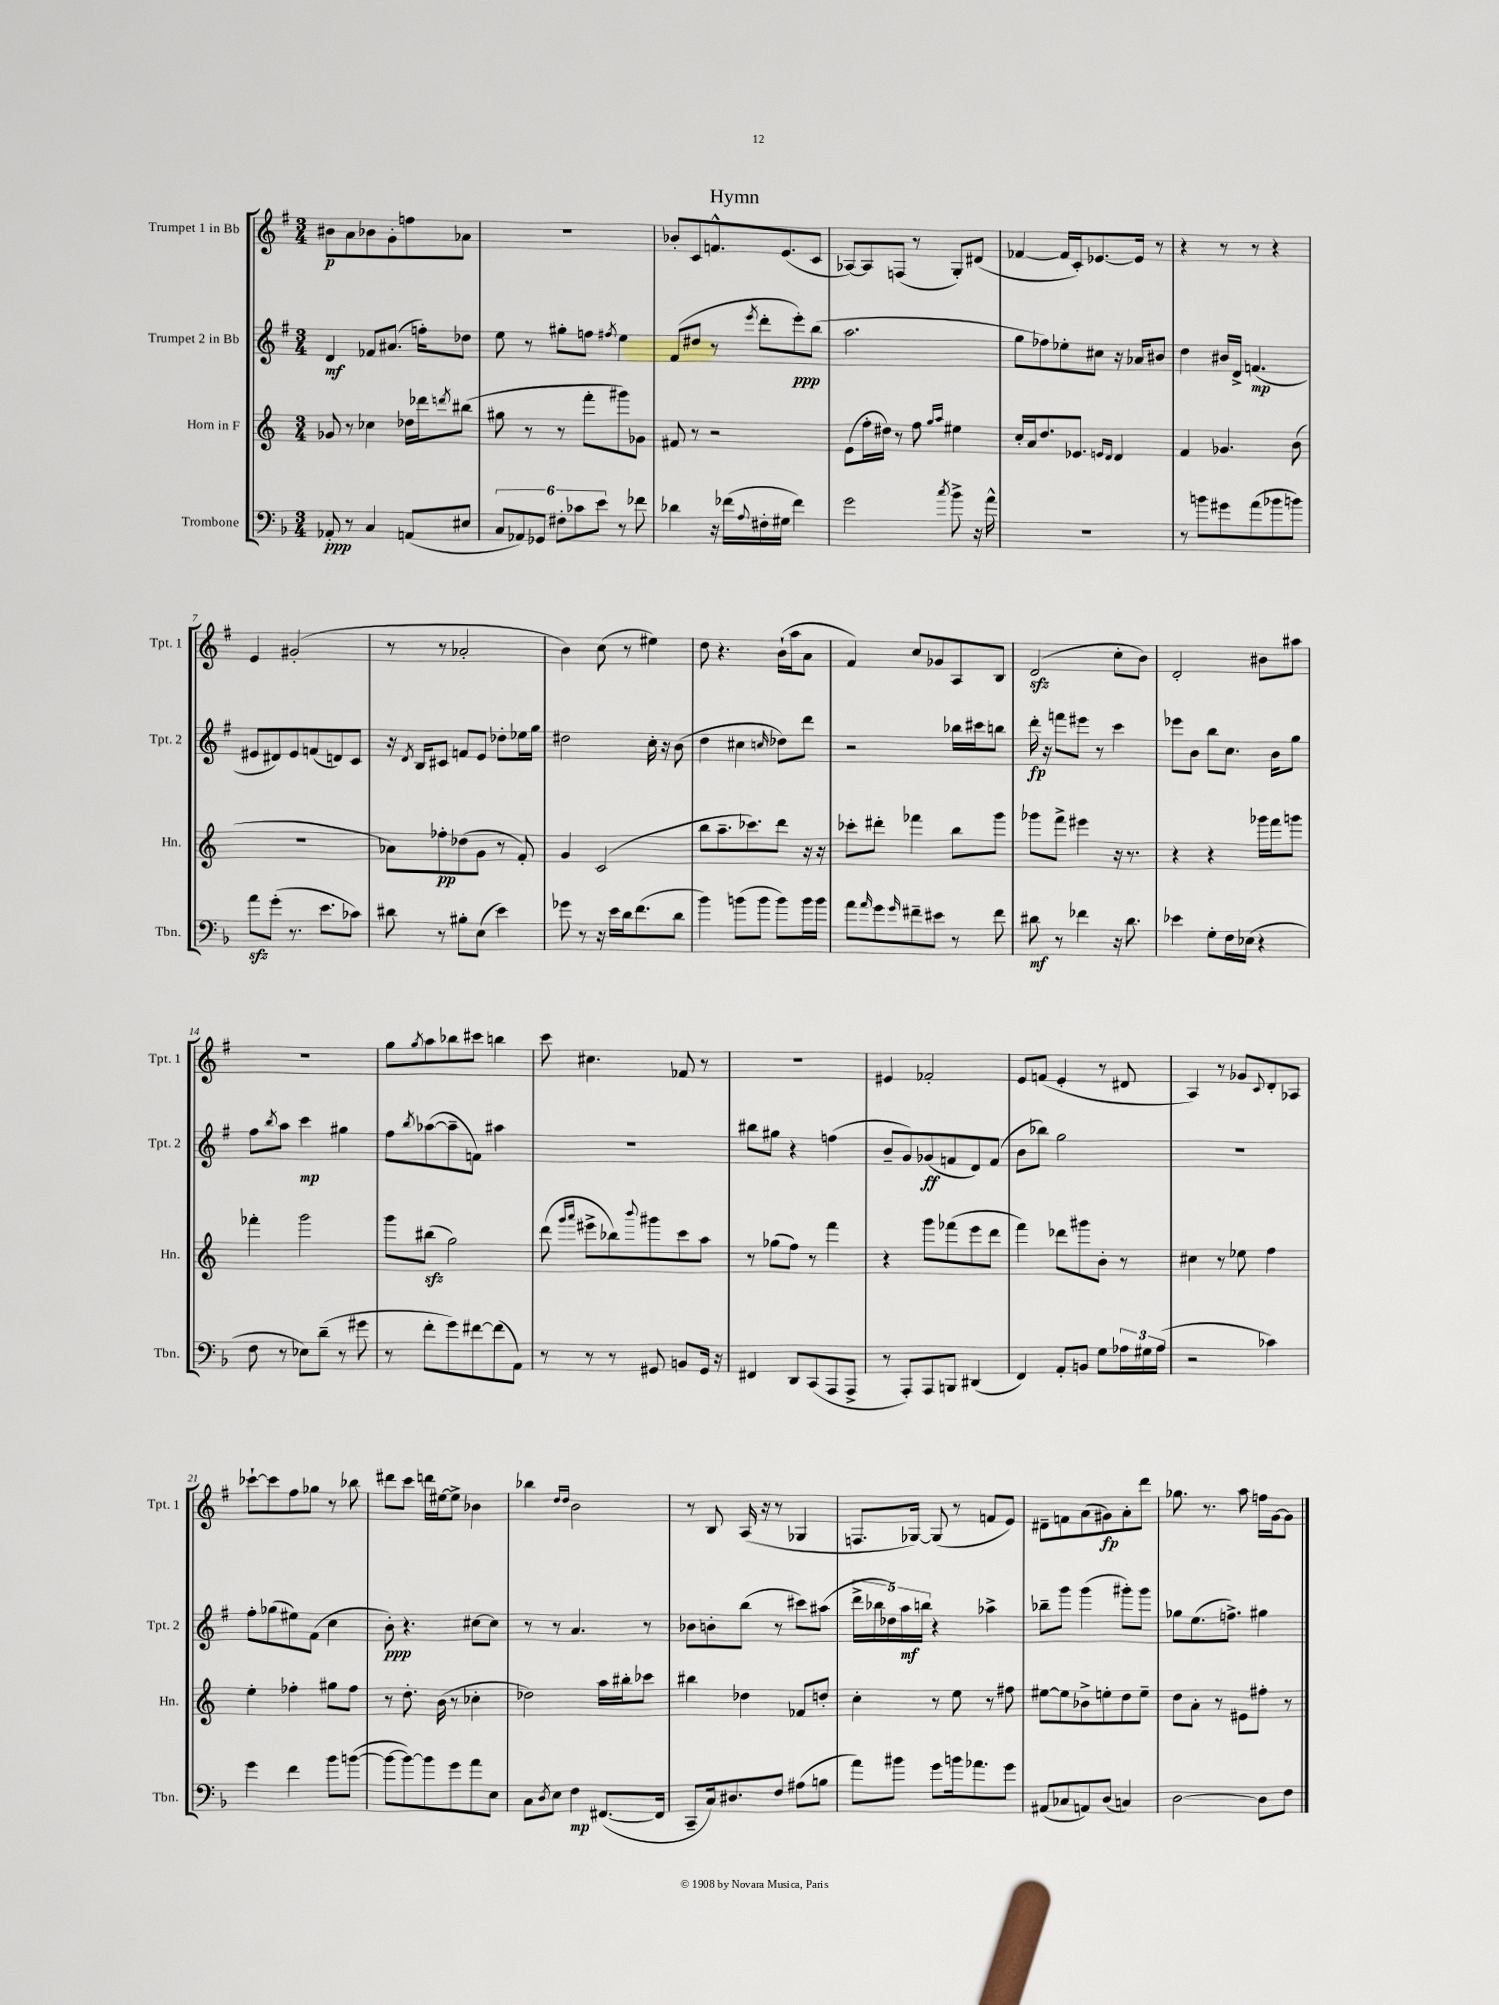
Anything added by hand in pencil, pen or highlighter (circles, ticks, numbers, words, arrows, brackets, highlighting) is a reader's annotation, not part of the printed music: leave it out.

**kern	**kern	**kern	**kern
*staff4	*staff3	*staff2	*staff1
*clefF4	*clefG2	*clefG2	*clefG2
*k[b-]	*k[]	*k[f#]	*k[f#]
*M3/4	*M3/4	*M3/4	*M3/4
8AA-'/	8g-/	4d/	8b#\L
8r	8r	.	8a\
4C/	4cc-\	8f-/L	8b-\
.	.	(8.a#/J	8g'\
(8AA/L	16dd-\LL	.	8ff\
.	16ddd-\J	16ff'\LK)	.
.	8qddd/	.	.
8E#/J	(8bb#\J	8dd-\J	8a-\J
=	=	=	=
12C/L	8gg#\	8ee\	2.r
12AA-/)	.	.	.
.	8r	8r	.
12GG-/J	.	.	.
12F#'\L	8r	8gg#'\L	.
12c-\	.	.	.
.	8fff'\L	8ff\J	.
12e\J	.	.	.
.	.	8qff#/	.
8r	8ggg#\)	4ee\	.
8f-\	8g-\J	.	.
=	=	=	=
4d-\	8f#/	(8f#/L	8b-'/L
.	8r	8dd#/J	8c/
16r	2r	8r	8.f^^/
(16f-\LL	.	.	.
8qqA/	.	8qeee/	.
16F#'\	.	8ddd'\L	.
16G#\JJ	.	.	(8.e/
4f-\)	.	8eee'\)	.
.	.	(8bb\J	8c/J
=	=	=	=
2g\	(8e\L	2.aa\	[8A-/L)
.	16ff'\L	.	8A-/]
.	16dd#\JJ)	.	.
.	8r	.	(8F/J
.	8ff\	.	8r
.	16qqgg/LL	.	.
8qcc/	16qqaa/JJ	.	.
8b-^\	4ee#\	.	8G'/L)
16r	.	.	(8d#/J
16a^^\	.	.	.
=	=	=	=
2.r	16cc'/LL	8gg\L	[4f-/
.	16a/J	.	.
.	8.dd/	8ff-\)	.
.	.	8ee-'\	16f-/]LL
.	8.e-/J	.	16c'/J)
.	.	8cc#\J	[8.e-/
.	16qqe/LL	.	.
.	16qqd/JJ	.	.
.	4d/	16r	.
.	.	16a-/LK	16e-/]Jk
.	.	8b#/J	8r
=	=	=	=
8r	4f/	4dd\	4r
8b\L	.	.	.
8g#\	4.g-/	16b#/LL	8r
.	.	16d^/JJ	.
(8a\	.	(4.f/	8r
8b-\	.	.	4r
8b\J)	(8b\	.	.
=	=	=	=
8a\L	2.r	8e#/L	4e/
(8g'\J	.	8d#/)	.
8.r	.	8e#/	(2g#'/
.	.	(8f/	.
8.e\L	.	.	.
.	.	8d/)	.
8c-\J)	.	8c/J	.
=	=	=	=
8d#\	8a-\L)	16r	8r
.	.	8qd/	.
.	.	16B/LK	.
8r	8ff-'\	8c#/J	8r
8B#'\L	(8dd-\	8f/L	2a-'/
(8E\J	8g\J	8e/J	.
4e\)	8r	8dd-'\L	.
.	8f'/)	16ee-\L	.
.	.	16gg\JJ	.
=	=	=	=
8g-\	4g/	2dd#\	4b\)
8r	.	.	.
16r	(2c/	.	(8cc\
16e\LL	.	.	.
16d\J	.	.	8r
(8.f\	.	.	.
.	.	16cc'\	4ee#\)
.	.	16r	.
8d\J	.	(8b\	.
=	=	=	=
4b-\)	8bb\L	4dd\	8dd\
.	8.aa~\	.	4.r
(8b\L	.	4cc#\	.
.	8.ccc-\)	.	.
8b\J	.	.	.
.	.	16qqcc/	.
8b\L)	8ddd\J	8dd-\L)	(16b`\LL
.	.	.	16aa\J
16b\L	16r	8ddd\J	8a\J
16b\JJ	16r	.	.
=	=	=	=
8a\L	8ccc-'\L	2r	4f#/)
16qqa/	.	.	.
8g\	8ddd#'\J	.	.
16qqg/	.	.	.
8f#~\	4fff-\	.	8cc/L
8e#\J	.	.	8g-/
8r	8bb\L	16bb-\LL	8A/
.	.	16ccc#\J	.
8f#\	8ggg\J	8bb\J	8B/J
=	=	=	=
8d#\	8ggg-\L	16ddd'\	(2d/
.	.	16r	.
8r	8fff^\J	8fff\L	.
4f-\	4eee#\	8eee#\J	.
.	.	8r	.
16r	16r	4ccc\	8cc'\L
8.d#\	8.r	.	.
.	.	.	8b\J)
=	=	=	=
4e-\	4r	8eee-\L	2d'/
.	.	8b\J	.
8G'\L	4r	8bb\L	.
16F\L	.	8.cc\J	.
(16E-\JJ	.	.	.
4r	16ggg-\LL	.	8b#\L
.	16fff\J	16b\LK	.
.	8ggg\J	8gg\J	8aa#\J
=	=	=	=
8F\	4fff-'\	8ff#\L	2.r
.	.	8qbb/	.
8r	.	8aa\J	.
8E-\L)	2ggg\	4ccc\	.
(8d~\J	.	.	.
8r	.	4gg#\	.
8g#\	.	.	.
=	=	=	=
8r	8ggg\L	8ff#\L	8gg\L
.	.	8qbb/	8qgg/
8f'\L	(8bb#\J	([8aa-\	8aa\
8g\)	2gg\)	8aa-~\]	8bb-\
[8f#\	.	8f\J)	8ccc#\J
(8f#\]	.	4aa#\	4bb\
8AA\J)	.	.	.
=	=	=	=
8r	(8ddd\	2.r	8ccc\
.	16qqggg/LL	.	.
.	16qqaaa/JJ	.	.
8r	8eee#^\L	.	4.cc#\
8r	8bb-\)	.	.
.	8qqbbb/	.	.
8GG#/	8ggg#\	.	.
8BB/L	8ccc\	.	8f-/
16GG#/Jk	8aa\J	.	8r
16r	.	.	.
=	=	=	=
4FF#/	8r	8bb#\L	2.r
.	(8gg-\L	8gg#\J	.
8DD/L	8ff\J)	4r	.
(8CC/	8r	.	.
8AAA/	4fff\	(4ff\	.
8AAA^/J	.	.	.
=	=	=	=
8r	4r	8b~/L	4e#/
8AAA'/L)	.	8g/)	.
8AAA/	8ggg\L	(8g-/	2f-'/
8BBB/J	(8fff-\	8f/	.
(4DD#/	8eee\	8d/)	.
.	8ddd\J	(8f/J	.
=	=	=	=
4FF/)	4fff\)	8b\L	8e/L
.	.	8bb-\J)	(8f/J
8AA'/L	8ddd-\L	2gg\	4e'/
8BB/J	8ggg#\	.	.
8G\L	8b'\J	.	8r
24A-\L	8r	.	8d#/
24G#\	.	.	.
(24A-\JJ	.	.	.
=	=	=	=
2r	4cc#\	2.r	4A/)
.	8r	.	8r
.	8ee-\	.	8g-/L
.	.	.	8qqc/
4c-\)	4ff\	.	8d'/
.	.	.	8A-/J
=	=	=	=
4g\	4ee'\	8ff#'\L	[8ccc-`\L
.	.	(8gg-\	8ccc-\]
4f\	4ff-'\	8ee#\)	8ff#\
.	.	(8f#\J	8gg-\J
8b-\L	8gg#\L	4cc\	8r
([8b\J	8ff-\J	.	8bb-\
=	=	=	=
8b\_L	8r	8b'\)	8ddd#\L
8b\_)	8.dd'\	4.r	8ccc\J
8b\]	.	.	16ddd\LL
.	(16b\	.	[16ee#\J
8g\	8r	.	8ee#^\]J
8a\	4cc-'\	[8cc#\L	4b-\
8E\J	.	8cc#\]J	.
=	=	=	=
8C\L	2dd-\)	8r	4bb-\
8qD/	.	.	.
8E\J	.	8r	.
.	.	.	16qqdd/LL
.	.	.	16qqdd/JJ
4F\	.	4.a/	2b\
([8.FF#/L	16aa\LL	.	.
.	16bb#'\J	.	.
.	8ccc-\J	8r	.
16FF#/]Jk	.	.	.
=	=	=	=
8CC~/L	4bb#\	8b-\L	8r
16C/k)	.	8b'\	8B/
8.D#/	.	.	.
.	4dd-\	(8bb\J	(16A/
.	.	.	16r
8F/J	.	8r	8r
(8A#\L	8f-/L	8ccc#\L)	4G-/
8B\J	8dd'/J	(8aa#\J	.
=	=	=	=
8a\L)	4cc'\	20ddd^\LL	8.F/L
.	.	20bb-\	.
.	.	20dd-\)	.
8b#\J	.	.	.
.	.	20aa\	.
.	.	.	[16G-/Jk)
.	.	20bb\JJ	.
8g\L	8r	4r	(8G-/]
16b\k	8ee\	.	8r
8.a-\	.	.	.
.	8r	4aa-^\	8f/L
8g\J	8ff#\	.	8e/J)
=	=	=	=
(8AA#/L	[8ee#\L	8bb-~\L	8d#~\L
8C-/	8ee#\]	8ggg\J	8f\
8AA/)	8b-^\	(4ggg\	(8a\
(8D/J	8ee'\	.	8g#\)
4C/)	8dd\	8ggg#'\L)	8a'\
.	8ee~\J	8ggg#\J	8ddd\J
=	=	=	=
[2D\	8dd\L	8gg-\L	8.gg-\
.	8a'\J	(8.ee\	.
.	.	.	8.r
.	8r	.	.
.	.	8.ff^\J)	.
.	8e#\L	.	8aa\
8D\]L	8ff#'\J	4gg#\	16ff\LL
.	.	.	[16g\J
8F\J	8r	.	8g\]J
==	==	==	==
*-	*-	*-	*-
